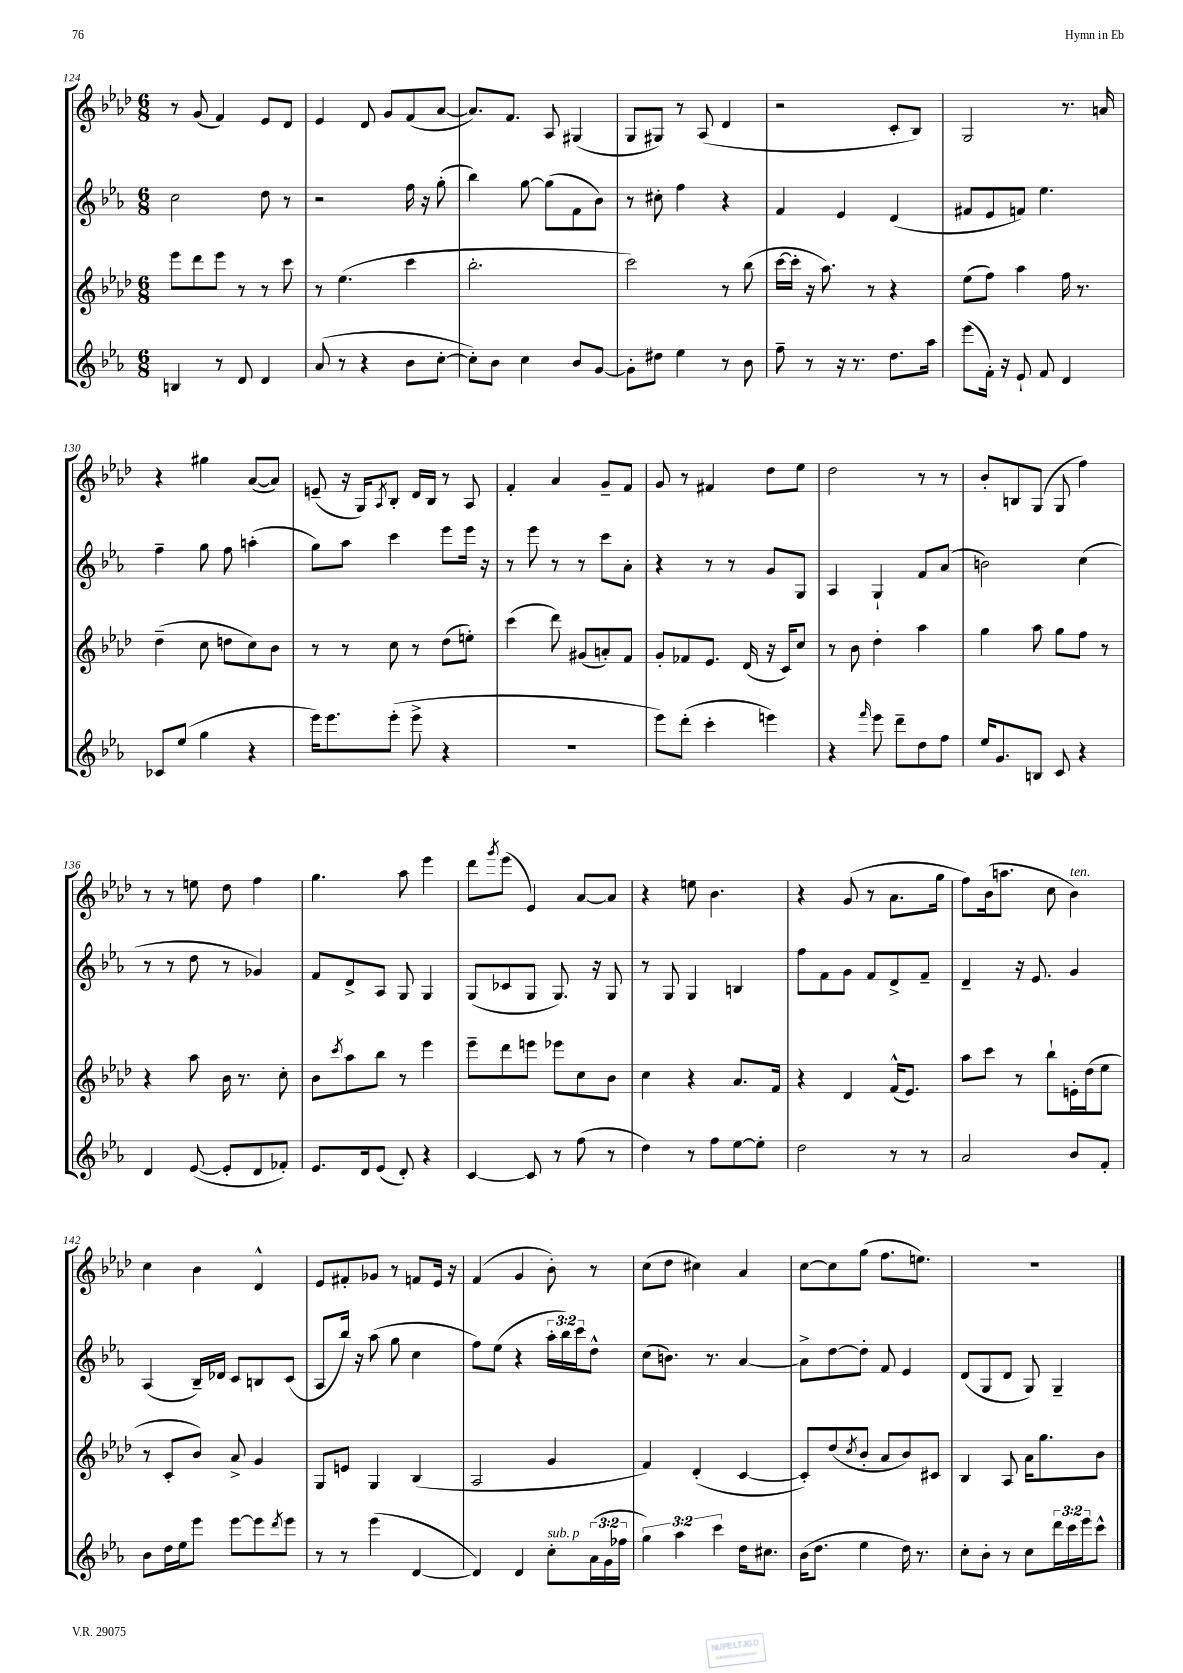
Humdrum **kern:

**kern	**kern	**kern	**kern
*part4	*part3	*part2	*part1
*staff4	*staff3	*staff2	*staff1
*clefG2	*clefG2	*clefG2	*clefG2
*k[b-e-a-]	*k[b-e-a-d-]	*k[b-e-a-]	*k[b-e-a-d-]
*M6/8	*M6/8	*M6/8	*M6/8
=124	=124	=124	=124
4Bn/	8eee-\L	2cc\	8r
.	8ddd-\	.	(8g/
8r	8eee-\J	.	4f/)
8d/	8r	.	.
4d/	8r	8dd\	8e-/L
.	8ccc\	8r	8d-/J
=125	=125	=125	=125
(8a-/	8r	2r	4e-/
8r	(4.ee-\	.	.
4r	.	.	8d-/
.	.	.	8g/L
8b-\L	4ccc\	16ff\	(8f/
.	.	16r	.
[8cc'\J	.	(8gg'\	[8a-/J
=126	=126	=126	=126
8cc'\L])	2.bb-'\	4bb-\)	8.a-/L])
8b-\J	.	.	.
.	.	.	8.f/J
4cc\	.	[8gg\	.
.	.	(8gg\L]	8A-/
8b-/L	.	8f\	(4G#X/
[8g/J	.	8b-\J)	.
=127	=127	=127	=127
8g'\L]	2ccc\)	8r	8G/L
8dd#X\J	.	8cc#X'\	8G#X/J)
4ee-\	.	4ff\	8r
.	.	.	(8A-/
8r	8r	4r	4d-/
8b-\	(8bb-\	.	.
=128	=128	=128	=128
8ff~\	[16ccc\LL	4f/	2r
.	16ccc'\JJ]	.	.
8r	16r	.	.
.	8.aa-\)	.	.
16r	.	4e-/	.
8.r	.	.	.
.	8r	.	.
8.dd\L	4r	(4d/	8c'/L
.	.	.	8B-/J)
16aa-\Jk	.	.	.
=129	=129	=129	=129
(8eee-\L	(8ee-\L	8f#X/L	2G/
16f'\Jk)	8ff\J)	8e-/	.
16r	.	.	.
8e-`/	4aa-\	8fn/J)	.
8f/	.	4.ee-\	.
4d/	16ff\	.	8.r
.	8.r	.	.
.	.	.	16an/
!!LO:LB:g=z
=130	=130	=130	=130
8c-X/L	(4dd-~\	4ff~\	4r
(8ee-/J	.	.	.
4gg\	8cc\	8gg\	4gg#X\
.	8ddn\L	8ff\	.
4r	8cc\)	(4aan'\	([8a-/L
.	8b-\J	.	8a-/J])
=131	=131	=131	=131
16eee-\KL)	8r	8gg\L)	(8en~/
8.eee-\	.	.	.
.	8r	8aa-\J	16r
.	.	.	16G/KL)
.	.	.	8qA-/
(8eee-'\J	8cc\	4ccc\	8B-'/J
8eee-^\	8r	.	16d-/LL
.	.	.	16B-/JJ
4r	(8dd-\L	8eee-\L	8r
.	8een'\J)	16eee-\Jk	8A-/
.	.	16r	.
=132	=132	=132	=132
2.r	(4ccc\	8r	4f'/
.	.	8eee-\	.
.	8ddd-\)	8r	4a-/
.	(8g#X/L	8r	.
.	8an'/)	8ccc\L	8g~/L
.	8f/J	8a-'\J	8f/J
=133	=133	=133	=133
8eee-\L)	8g'/L	4r	8g/
(8ddd'\J	8f-X/	.	8r
4ccc'\	8.e-/J	8r	4f#X/
.	.	8r	.
.	(16d-/	.	.
4eeen\)	16r	8g/L	8dd-\L
.	16c/KL)	.	.
.	8cc/J	8G/J	8ee-\J
=134	=134	=134	=134
4r	8r	4A-/	2dd-\
.	8b-\	.	.
16qqfff/	.	.	.
8eee-\	4dd-'\	4G`/	.
8ddd~\L	.	.	.
8dd\	4aa-\	8f/L	8r
8ff\J	.	(8a-/J	8r
=135	=135	=135	=135
16ee-/KL	4gg\	2bn\)	8b-'/L
8.g/	.	.	.
.	.	.	8Bn/
8Bn/J	8aa-\	.	(8G/J
8c/	8gg\L	.	8G/
4r	8ff\J	(4cc\	4ff\)
.	8r	.	.
!!LO:LB:g=z
=136	=136	=136	=136
4d/	4r	8r	8r
.	.	8r	8r
([8e-/	8aa-\	8dd\	8een\
8e-'/L]	16b-\	8r	8dd-\
.	8.r	.	.
8d/	.	4g-X/)	4ff\
8f-X'/J)	8cc'\	.	.
=137	=137	=137	=137
8.e-/L	8b-\L	8f/L	4.gg\
.	8qccc/	.	.
.	8aa-\	8d^/	.
16d/k	.	.	.
(8e-/J	8bb-\J	8A-/J	.
8d'/)	8r	8G/	8aa-\
4r	4eee-\	4G/	4eee-\
=138	=138	=138	=138
[4c/	8eee-~\L	(8G/L	8ddd-\L
.	.	.	8qggg/
.	8ddd-\	8c-X/	(8eee-\J
8c/]	8eeen\J	8G/J	4e-/)
8r	8eee-X\L	8.G/)	.
(8ff\	8cc\	.	[8a-/L
.	.	16r	.
8r	8b-\J	8G/	8a-/J]
=139	=139	=139	=139
4dd\)	4cc\	8r	4r
.	.	8G/	.
8r	4r	4G/	8een\
8ff\L	.	.	4.b-\
[8ee-\	8.a-/L	4Bn/	.
8ee-'\J]	.	.	.
.	16f/Jk	.	.
=140	=140	=140	=140
2dd\	4r	8ff\L	4r
.	.	8f\	.
.	4d-/	8g\J	(8g/
.	.	8f/L	8r
8r	(16f^^/KL	8d^/	8.a-\L
.	8.e-/J)	.	.
8r	.	8f~/J	.
.	.	.	16gg\Jk
=141	=141	=141	=141
2a-/	8aa-\L	4d~/	8ff\L)
.	8ccc\J	.	(16b-\k
.	.	.	8.aan\J
.	8r	16r	.
.	.	8.e-/	.
.	8bb-`\L	.	8cc\
!	!	!	!LO:TX:a:i:t=ten.
8b-/L	16en'\L	4g/	4b-\)
.	(16dd-\J	.	.
8f'/J	8ee-\J	.	.
!!LO:LB:g=z
=142	=142	=142	=142
8b-\L	8r	(4A-/	4cc\
16dd\L	8c'/L	.	.
16ee-\J	.	.	.
8eee-\J	8b-/J)	16B-~/LL)	4b-\
.	.	16d-X/JJ	.
[8eee-\L	8a-^/	8c/L	.
8eee-\]	4g/	8Bn/	4d-^^/
8qddd/	.	.	.
8eee-\J	.	(8c/J	.
=143	=143	=143	=143
8r	8G/L	8A-/L	8e-/L
8r	8en/J	16bb-/Jk)	8f#X'/
.	.	16r	.
(4eee-\	4G/	(8aa-\	8g-X/J
.	.	8gg\	8r
[4d/	(4B-/	4cc\	8fn/L
.	.	.	16e-/Jk
.	.	.	16r
=144	=144	=144	=144
4d/])	2A-/	8ff\L)	(4f/
.	.	(8ee-\J	.
4d/	.	4r	4g/
!LO:TX:a:i:t=sub. p	!	!	!
8cc'\L	4g/	24aa-'\LL	8b-'\)
.	.	24bb-\)	.
.	.	24ccc\J	.
(24a-\L	.	8dd^^\J	8r
24g\	.	.	.
24ff-X\JJ	.	.	.
=145	=145	=145	=145
6gg\)	4f/)	(8cc\L	(8cc\L
.	.	8.bn\J)	8dd-\J
6aa-\	.	.	.
.	(4d-'/	.	4cc#X\)
.	.	8.r	.
6ccc\	.	.	.
16dd\KL	[4c/	[4a-/	4a-/
8.cc#X\J	.	.	.
=146	=146	=146	=146
(16b-\KL	8c'/L])	8a-^\L]	[8cc\L
8.dd\J	.	.	.
.	(8dd-/	[8dd\	8cc\]
.	8qcc/	.	.
4ee-\	8b-'/J	8dd'\J]	(8gg\J
.	8a-/L	8f/	8.ff\L
16dd\)	8b-/)	4e-/	.
8.r	.	.	8.een\J)
.	8c#X/J	.	.
=147	=147	=147	=147
8cc'\L	4B-/	(8d/L	2.r
8b-'\J	.	8G/	.
8r	8A-/	8d/J	.
8cc\L	16a-\KL	8G/)	.
.	8.gg\	.	.
24ddd\L	.	4G~/	.
24ccc\	.	.	.
24eee-\J	.	.	.
8ccc^^\J	8b-\J	.	.
==	==	==	==
*-	*-	*-	*-
